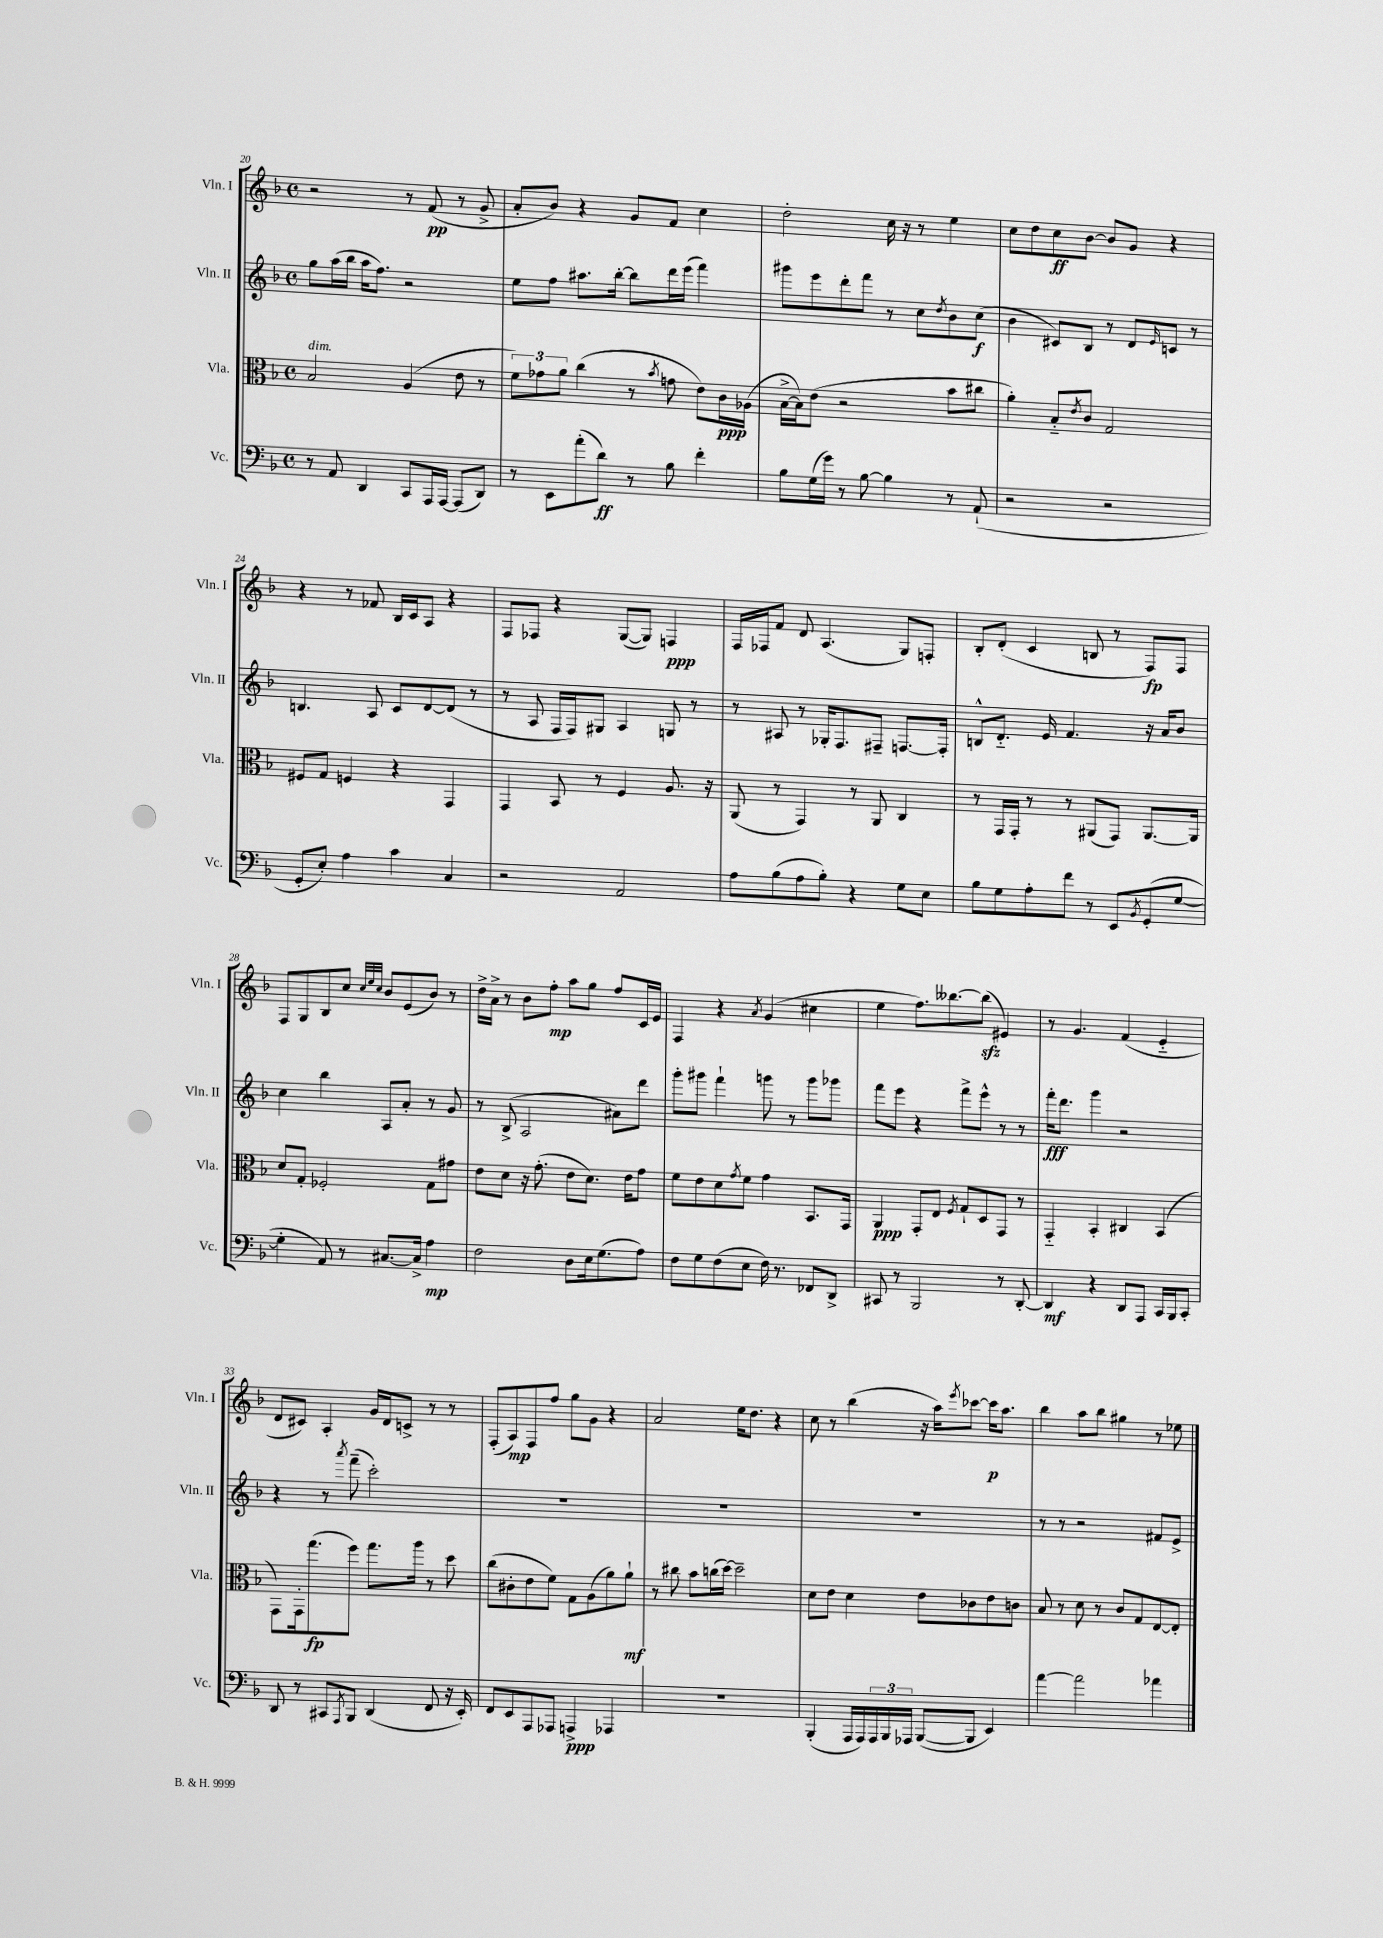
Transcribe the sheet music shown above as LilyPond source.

<<
\new StaffGroup <<
\new Staff = "s0" \with { instrumentName = "Vln. I" shortInstrumentName = "Vln. I" } {
    \clef treble \key f \major \defaultTimeSignature \time 4/4
    r2 r8 f'8\pp( r8 g'8-> |
    a'8-. bes'8) r4 g'8 f'8 c''4 |
    d''2-. c''16 r16 r8 e''4 |
    c''8 d''8 c''8\ff bes'8~ bes'8 g'8 r4 |
    r4 r8 fes'8 bes16 c'16 a8 r4 |
    f8 fes8 r4 g8~( g8) f4\ppp |
    f16 fes16 f'8 d'8 a4.( g8) f8-. |
    bes8-. d'8-.( c'4 b8 r8 f8\fp) f8 |
    f8 g8 bes8 c''8 \grace { c''32 e''32 c''32 } bes'8 e'8( bes'8) r8 |
    d''16-> a'16-> r8 bes'8 f''8-.\mp a''8 g''8 f''8 c'16 e'16 |
    f4 r4 \acciaccatura { a'8 } g'4( cis''4 |
    e''4 f''8.) beses''8.~ beses''8\sfz( eis'4) |
    r8 g'4. f'4( e'4-_ |
    d'8 cis'8) a4-. g'16 d'16 c'8-> r8 r8 |
    f8-.( a8\mp) f8 f''8 g''8 g'8 r4 |
    a'2 e''16 d''8. r4 |
    c''8 r8 bes''4( r16 a''16) \acciaccatura { e'''8 } ces'''8~ ces'''16\p a''8. |
    bes''4 a''8 bes''8 gis''4 r8 ees''8 \bar "|." |
}
\new Staff = "s1" \with { instrumentName = "Vln. II" shortInstrumentName = "Vln. II" } {
    \clef treble \key f \major \defaultTimeSignature \time 4/4
    g''8 a''16( bes''16 a''16 f''8.) r2 |
    e''8 f''8 ais''8. bes''16~-. bes''8 d'''16 e'''16( f'''4) |
    gis'''8 e'''8 d'''8-. f'''8 r8 c''8 \acciaccatura { d''8 } bes'8 c''8\f( |
    bes'4 cis'8) bes8 r8 d'8 \grace { e'16 } c'8 r8 |
    b4. a8 c'8 d'8~ d'8( r8 |
    r8 a8 f16 f16) gis8 a4 g8 r8 |
    r8 ais8 r8 ges16-. f8. fis8-- f8.~ f16-. |
    b8-^ d'8.-_ e'16 f'4. r16 a'16 bes'8 |
    c''4 bes''4 a8 a'8-. r8 g'8 |
    r8 bes8->( a2 ais'8) d'''8 |
    g'''8-. gis'''8 f'''4-! g'''8 r8 g'''8 ges'''8 |
    f'''8 e'''8 r4 f'''8-> e'''8-^ r8 r8 |
    f'''16-.\fff d'''8. g'''4 r2 |
    r4 r8 \acciaccatura { a'''8 } f'''8--( c'''2-.) |
    R1 |
    R1 |
    R1 |
    r8 r8 r2 fis'8 e'8-> \bar "|." |
}
\new Staff = "s2" \with { instrumentName = "Vla." shortInstrumentName = "Vla." } {
    \clef alto \key f \major \defaultTimeSignature \time 4/4
    bes2^\markup { \italic "dim." } a4( e'8 r8 |
    \tuplet 3/2 { f'8) ges'8 a'8 } c''4( r8 \acciaccatura { bes'8 } g'8 e'8) c'16\ppp aes16( |
    bes16~-> bes16) e'8( r2 bes'8 cis''8 |
    a'4-.) bes8-_ \acciaccatura { e'8 } c'8 g2 |
    fis8 g8 f4 r4 g,4 |
    g,4 bes,8 r8 f4 a8. r16 |
    a,8( r8 g,4) r8 a,8 c4 |
    r8 g,16 g,16-. r8 r8 ais,8( g,8) ais,8.~ ais,16 |
    d'8 g8-. fes2-. g8 gis'8 |
    e'8 d'8 r16 g'8.-.( e'8 d'8.) e'16 g'8 |
    f'8 e'8 d'8 \acciaccatura { g'8 } f'8 g'4 bes,8. g,16 |
    a,4\ppp g,8-. e8 \acciaccatura { f8 } g8-! d8 g,8 r8 |
    g,4-_ bes,4-. cis4 bes,4( |
    g,8) g,16-. g''8.\fp( f''8) g''8. a''16 r8 d''8 |
    c''8( cis'8-. e'8 f'8) g8 a8( a'8) a'8-!\mf |
    r8 cis''8 bes'8 c''16( d''16~) d''2-- |
    d'8 e'8 d'4 e'8 ces'8 e'8 c'8 |
    bes8 r8 d'8 r8 c'8 g8 e8~ e8-. \bar "|." |
}
\new Staff = "s3" \with { instrumentName = "Vc." shortInstrumentName = "Vc." } {
    \clef bass \key f \major \defaultTimeSignature \time 4/4
    r8 a,8 d,4 c,8 a,,16 a,,16~ a,,8( d,8) |
    r8 e,8 a'8-.( d'8\ff) r8 bes8 f'4-. |
    bes8 g16( g'16) r8 bes8~ bes4 r8 a,8-!( |
    r2 r2 |
    g,8-. e8-.) a4 c'4 c4 |
    r2 a,2 |
    a8 bes8( a8 bes8-.) r4 g8 e8 |
    bes8 g8 a8-. f'8 r8 e,8 \acciaccatura { bes,8 } g,8-.( g8~ |
    g4-. a,8) r8 cis8.~ cis16-> a4\mp |
    f2 d8 e16 g8.( a8) |
    f8 g8 f8( e8 f16) r8. fes,8 d,8-> |
    cis,8 r8 bes,,2 r8 d,8~-. |
    d,4\mf r4 d,8 a,,8 c,16 bes,,16 c,8-. |
    d,8 r8 cis,8 \acciaccatura { a,,8 } bes,,8 d,4( f,8 r16 e,16-.) |
    f,8 e,8 a,,8 aes,,8 a,,4->\ppp aes,,4 |
    R1 |
    bes,,4-.( a,,16 a,,16) \tuplet 3/2 { a,,16 bes,,16 aes,,16 } bes,,8~( bes,,8 e,4) |
    a'4~ a'2 aes'4 \bar "|." |
}
>>
>>
\layout { \context { \Score currentBarNumber = #20 } }
